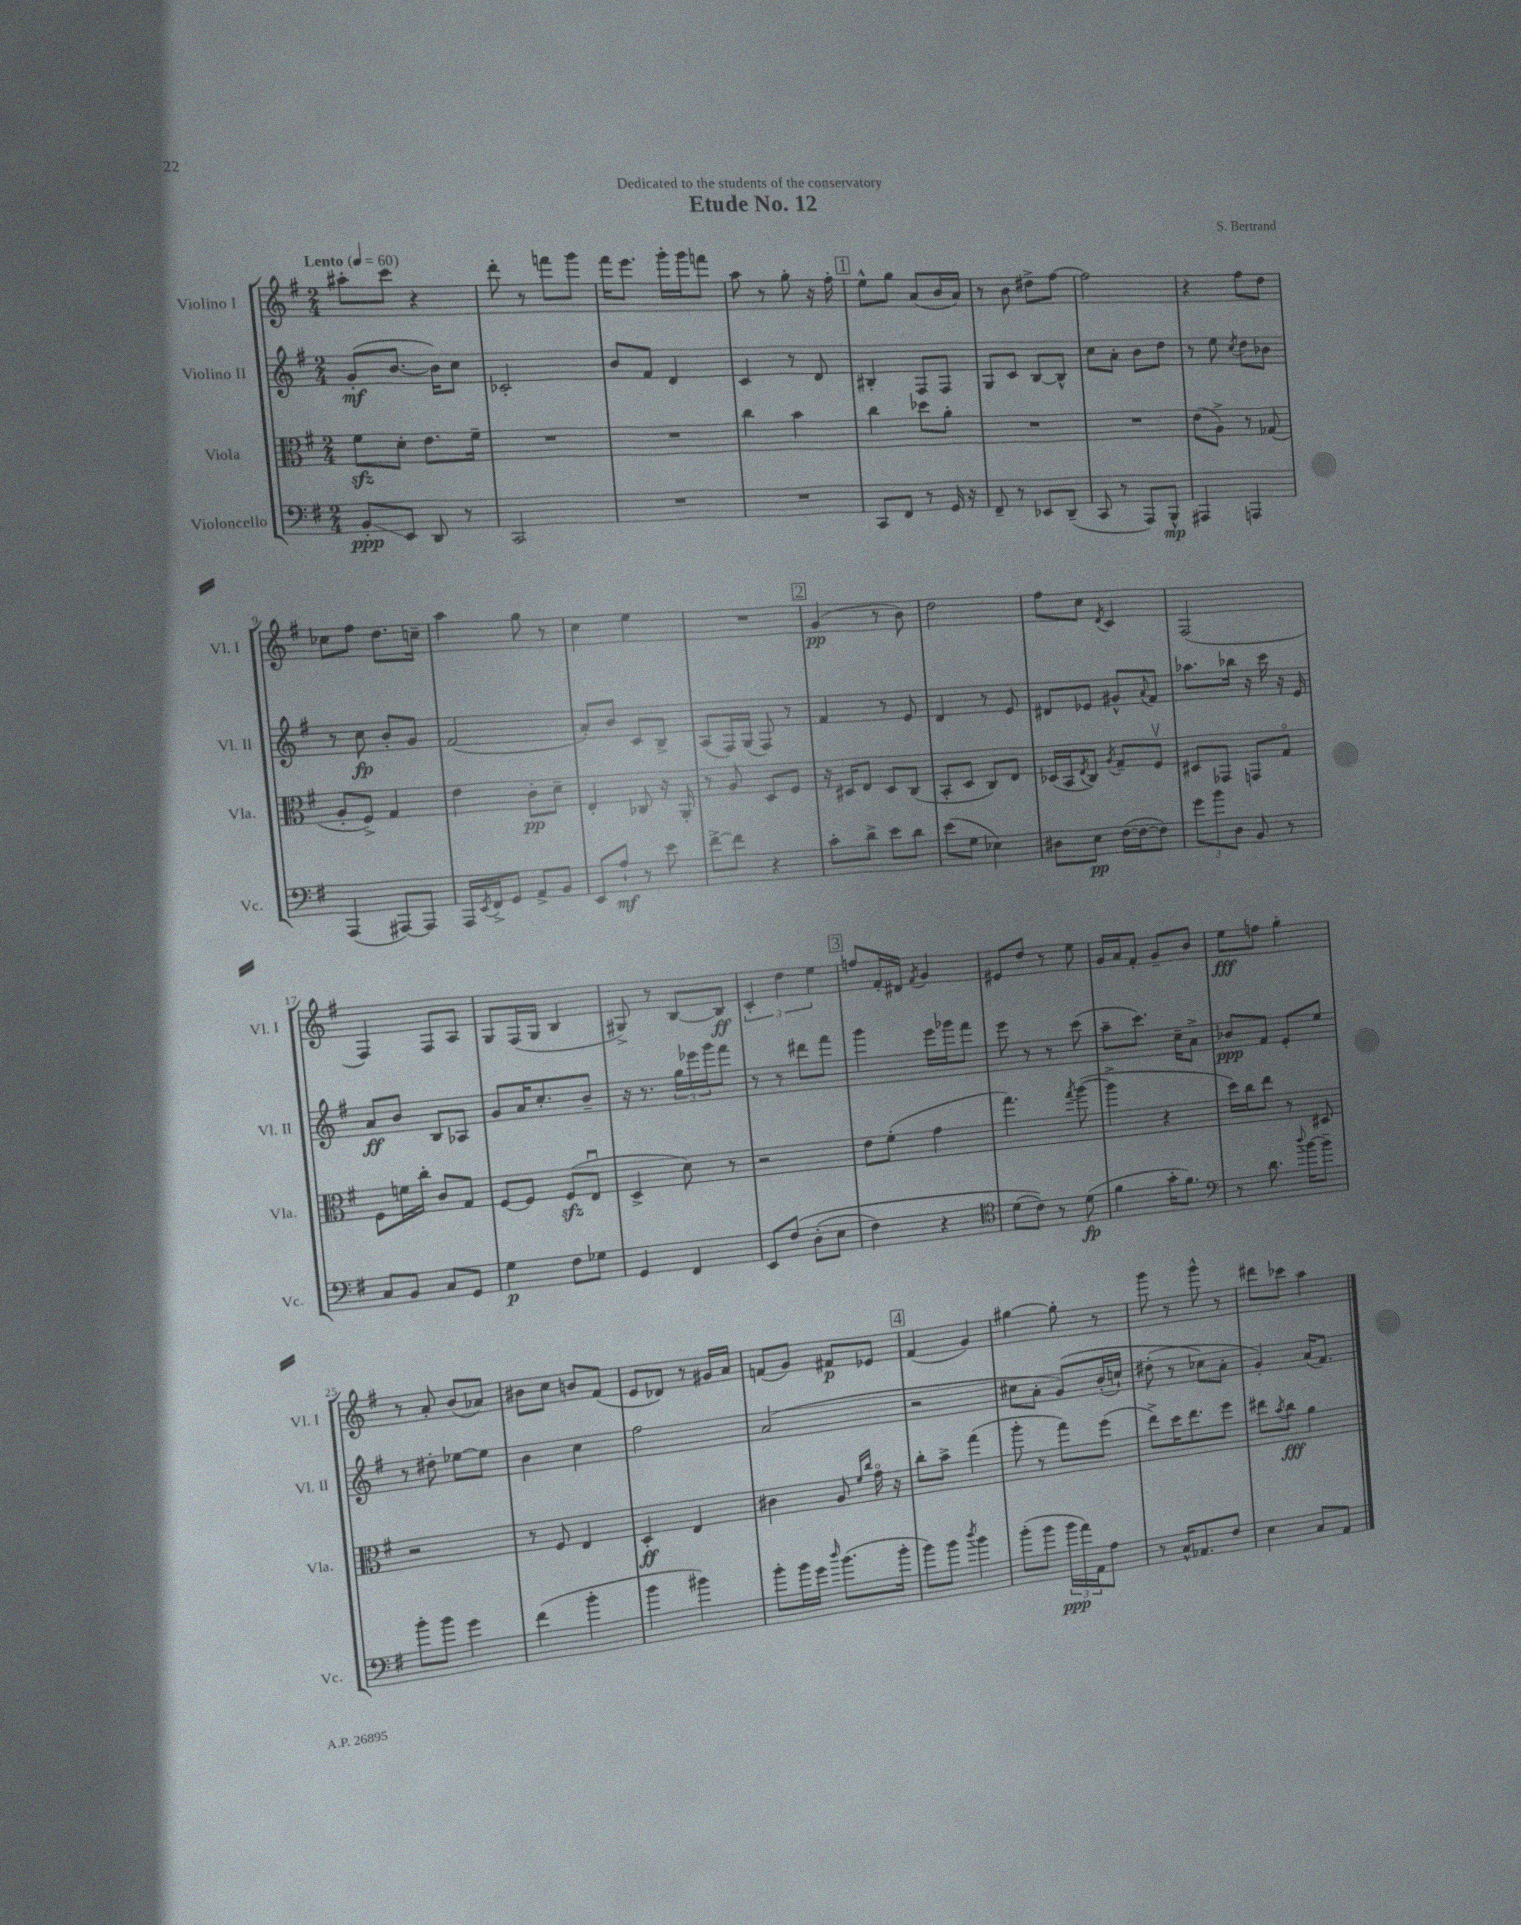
\header { title = "Etude No. 12" composer = "S. Bertrand" dedication = "Dedicated to the students of the conservatory" }
<<
\new StaffGroup <<
\new Staff = "s0" \with { instrumentName = "Violino I" shortInstrumentName = "Vl. I" } {
    \clef treble \key g \major \numericTimeSignature \time 2/4 \tempo "Lento" 4 = 60
    ais''8-. c'''8 r4 |
    d'''8-. r8 f'''8 g'''8 |
    fis'''16 e'''8. g'''16-. g'''16 f'''8 |
    a''8 r8 g''8-. r16 fis''16-. |
    \mark \markup { \box "1" } e''8-^ g''8 a'8( b'16 a'16) |
    r8 b'8 dis''8-> fis''8~ |
    fis''2 |
    r4 fis''8 d''8 |
    ces''8 fis''8 d''8. c''16-- |
    a''4 g''8 r8 |
    c''4 e''4 |
    R2 |
    \mark \markup { \box "2" } g'4\pp( r8 b'8) |
    d''2 |
    fis''8 c''8 \acciaccatura { d'8 } c'4 |
    fis2( |
    fis4) fis8 a8 |
    g8 fis16( g16 b4 |
    gis8->) r8 b8~ b8\ff |
    \tuplet 3/2 { c'4-. d''4 e''4 } |
    \mark \markup { \box "3" } f''8 fis'16-. dis'16 \acciaccatura { fis'8 } g'4 |
    eis'8 d''8 r8 e''8 |
    g'16 a'16 fis'8-. g'8-- b'8 |
    e''8\fff f''8 g''4-. |
    r8 a'8-. b'8( aes'8) |
    bis'8 c''8 b'8 fis'8( |
    e'8 des'8) r8 gis'16 a'16 |
    f'8( g'8) fis'8\p ees'8 |
    \mark \markup { \box "4" } fis'4( g'4) |
    gis''4~ gis''8-. r8 |
    g'''8 r8 g'''8-^ r8 |
    dis'''8 ces'''8 a''4 \bar "|." |
}
\new Staff = "s1" \with { instrumentName = "Violino II" shortInstrumentName = "Vl. II" } {
    \clef treble \key g \major \numericTimeSignature \time 2/4
    g'8-.\mf( b'8.~ b'16) c''8 |
    ces'2-. |
    b'8 fis'8 d'4 |
    c'4 r8 d'8 |
    \mark \markup { \box "1" } bis4-. fis8 fis8 |
    g8 c'8 b8~ b8-^ |
    c''8 a'8-. b'8 d''8 |
    r8 e''8 \acciaccatura { c''8 } d''8 bes'8 |
    r8 c''8\fp b'8-. g'8 |
    fis'2( |
    a'8-.) b'8 c'8 b8-> |
    a8( fis16) g16( fis8) r8 |
    \mark \markup { \box "2" } fis'4 r8 e'8 |
    d'4 r8 e'8 |
    dis'8 ees'8 gis'8-^ \appoggiatura { a'8 } fis'8 |
    aes''8. bes''16 r16 c'''16 r16 e'16 |
    a'8\ff b'8 b8 aes8 |
    g'8 a'16 c''8.-. b'8-- |
    r16 r8. \tuplet 3/2 { g''16 ees'''16 g'''16 } fis'''8 |
    r8 r8 dis'''8 fis'''8 |
    \mark \markup { \box "3" } g'''4 e'''16 ges'''16 fis'''8 |
    e'''8 r8 r8 c'''8( |
    a''8-- c'''8.) c''16-- a'8-> |
    bes'8\ppp fis'8 e'8-. e''8 |
    r8 dis''8-. ees''8~ ees''8 |
    b'4 c''4 |
    fis''2 |
    a'2( |
    \mark \markup { \box "4" } r2 |
    cis''8 a'8-. g'8)\( b'16-.( c''16-!) |
    dis''8-.( r8 ces''8\) a'8-. |
    g'4-.) a'16( fis'8.) \bar "|." |
}
\new Staff = "s2" \with { instrumentName = "Viola" shortInstrumentName = "Vla." } {
    \clef alto \key g \major \numericTimeSignature \time 2/4
    fis'8\sfz d'8-. e'8. fis'16-- |
    R2 |
    R2 |
    c''4 b'4 |
    \mark \markup { \box "1" } c''4 des''8 a'8-. |
    R2 |
    R2 |
    e'8( a8->) r8 ges8( |
    a8-. fis8->) g4 |
    e'4 c'8-.\pp d'8-- |
    e4-. ces8 r16 a,16-. |
    r8 a8 d8 fis8 |
    \mark \markup { \box "2" } r16 dis16 e8 dis8 c8( |
    b,8-. d8 c8) e8 |
    des16( b,16 \acciaccatura { e8 } c8) \acciaccatura { a8 } g8-- fis8\upbow |
    dis8 ges,8 g,8 g8\flageolet |
    fis8 f'16 c''16-. c'8 g8 |
    fis8~ fis8 fis8\sfz( e8\downbow |
    d4-> d'8) r8 |
    r2 |
    \mark \markup { \box "3" } e'8 fis'8-.( g'4 |
    g''4.) \acciaccatura { g''8 } a''8~( |
    a''4-> r4 |
    d''16) c''16 e''8 r8 dis8 |
    r2 |
    r8 fis8 e4 |
    d4-.\ff e4 |
    cis'4 a8 \grace { fis'16 c''16 } g'16\flageolet r16 |
    \mark \markup { \box "4" } c''8-. b'8-> g''4( |
    a''8-. r8 g''8) fis''8( |
    e''8->) d''16 e''8. fis''8 |
    eis''8 \acciaccatura { b'8 } c''8\fff a'4 \bar "|." |
}
\new Staff = "s3" \with { instrumentName = "Violoncello" shortInstrumentName = "Vc." } {
    \clef bass \key g \major \numericTimeSignature \time 2/4
    b,8-.\glissando\ppp e,8 d,8 r8 |
    c,2 |
    R2 |
    R2 |
    \mark \markup { \box "1" } c,8 fis,8 r8 g,16 r16 |
    fis,8-- r8 ees,8 d,8--( |
    c,8 r8 a,,8) b,,8-^\mp |
    ais,,4 a,,4 |
    a,,4( ais,,8~) ais,,8 |
    a,,16 \acciaccatura { e,8 } fis,16-> g,8 a,8-> b,8 |
    e,8 a8-!\mf r8 e'8 |
    fis'8~-> fis'8 r4 |
    \mark \markup { \box "2" } c'8-. d'8-> e'8 d'8 |
    e'8( g8 ees4) |
    dis8 e8\pp fis16~( fis16~ fis8) |
    \tuplet 3/2 { g'8 b'8 d8 } b,8 r8 |
    c8 b,8 c8 g,8 |
    g4\p fis8 ges8 |
    g,4 fis,4 |
    e,8 fis8\( d8-.( e8 |
    \mark \markup { \box "3" } fis4) r4 |
    \clef tenor d'8( c'8)\) r8 d'8\fp( |
    fis'4 g'16-. fis'8.) |
    \clef bass r8 d'8. \appoggiatura { d''8 } b'16~ b'8-- |
    b'8-. b'8 g'4 |
    fis'4( b'4-. |
    b'4 bis'4) |
    b'8-. b'16 g'16 \grace { d''16 } b'8.( b'16-. |
    \mark \markup { \box "4" } b'8) b'8 \acciaccatura { d''8 } b'4 |
    b'8-.( b'8 \tuplet 3/2 { b'16\ppp a'16) a,16 } a8 |
    r8 c16-^ aes,8. fis8 |
    e4 c8 a,8 \bar "|." |
}
>>
>>
